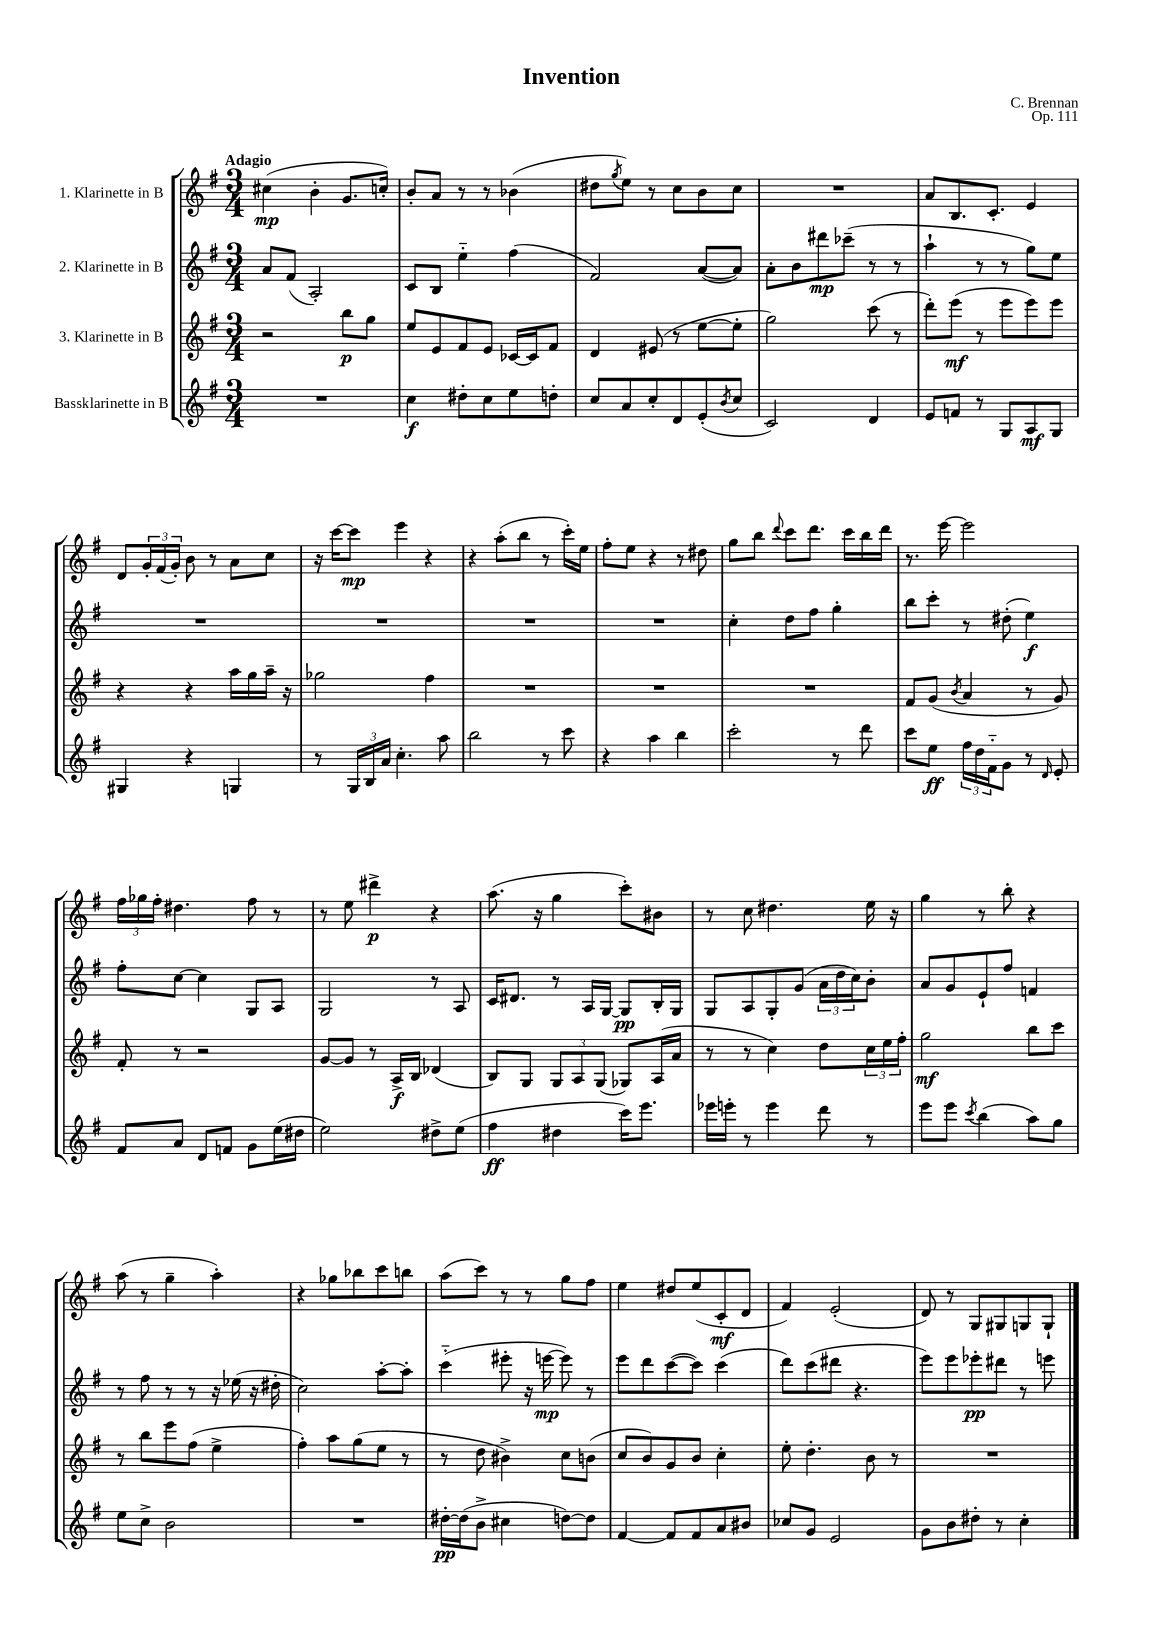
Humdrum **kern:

**kern	**dynam	**kern	**dynam	**kern	**dynam	**kern	**dynam
*part4	*part4	*part3	*part3	*part2	*part2	*part1	*part1
*staff4	*staff4	*staff3	*staff3	*staff2	*staff2	*staff1	*staff1
*I"Bassklarinette in B	*	*I"3. Klarinette in B	*	*I"2. Klarinette in B	*	*I"1. Klarinette in B	*
*clefG2	*	*clefG2	*	*clefG2	*	*clefG2	*
*k[f#]	*	*k[f#]	*	*k[f#]	*	*k[f#]	*
*M3/4	*	*M3/4	*	*M3/4	*	*M3/4	*
=1	=1	=1	=1	=1	=1	=1	=1
!	!	!	!	!	!	!LO:TX:a:B:t=Adagio	!
2.r	.	2r	.	8a/L	.	(4cc#X\	mp
.	.	.	.	(8f#/J	.	.	.
.	.	.	.	2A'/)	.	4b'\	.
.	.	8bb\L	p	.	.	8.g/L	.
.	.	8gg\J	.	.	.	.	.
.	.	.	.	.	.	16ccn'/Jk)	.
=2	=2	=2	=2	=2	=2	=2	=2
4cc\	f	8ee/L	.	8c/L	.	8b'/L	.
.	.	8e/	.	8B/J	.	8a/J	.
8dd#X'\L	.	8f#/	.	4ee\	.	8r	.
8cc\	.	8e/J	.	.	.	8r	.
8ee\	.	[16c-X/LL	.	(4ff#\	.	(4b-X\	.
.	.	16c-/J]	.	.	.	.	.
8ddn'\J	.	8f#/J	.	.	.	.	.
=3	=3	=3	=3	=3	=3	=3	=3
8cc/L	.	4d/	.	2f#/)	.	8dd#X\L	.
.	.	.	.	.	.	8qgg/	.
8a/	.	.	.	.	.	8ee\J)	.
8cc'/	.	(8e#X/	.	.	.	8r	.
8d/	.	8r	.	.	.	8cc\L	.
(8e'/	.	[8ee\L	.	([8a/L	.	8b\	.
8qb/	.	.	.	.	.	.	.
8cc/J	.	8ee'\J]	.	8a/J])	.	8cc\J	.
=4	=4	=4	=4	=4	=4	=4	=4
2c/)	.	2gg\)	.	8a'\L	.	2.r	.
.	.	.	.	8b\	.	.	.
.	.	.	.	8ddd#X\	mp	.	.
.	.	.	.	(8ccc-X~\J	.	.	.
4d/	.	(8ccc\	.	8r	.	.	.
.	.	8r	.	8r	.	.	.
=5	=5	=5	=5	=5	=5	=5	=5
8e/L	.	8ddd'\L)	.	4aa`\	.	8a/L	.
8fn/J	.	(8eee\J	mf	.	.	8.B/	.
8r	.	8r	.	8r	.	.	.
.	.	.	.	.	.	8.c'/J	.
8G/L	.	8eee\L	.	8r	.	.	.
8A/	mf	8eee\)	.	8gg\L)	.	4e/	.
8G/J	.	8eee\J	.	8ee\J	.	.	.
!!LO:LB:g=z
=6	=6	=6	=6	=6	=6	=6	=6
4G#X/	.	4r	.	2.r	.	8d/L	.
.	.	.	.	.	.	24g'/L	.
.	.	.	.	.	.	(24f#/	.
.	.	.	.	.	.	24g'/JJ)	.
4r	.	4r	.	.	.	8b\	.
.	.	.	.	.	.	8r	.
4Gn/	.	16aa\LL	.	.	.	8a\L	.
.	.	16gg\	.	.	.	.	.
.	.	16aa~\JJ	.	.	.	8cc\J	.
.	.	16r	.	.	.	.	.
=7	=7	=7	=7	=7	=7	=7	=7
8r	.	2gg-X\	.	2.r	.	16r	.
.	.	.	.	.	.	[16ccc\KL	.
24G/LL	.	.	.	.	.	8ccc\J]	mp
24B/	.	.	.	.	.	.	.
24a/JJ	.	.	.	.	.	.	.
4.cc'\	.	.	.	.	.	4eee\	.
.	.	4ff#\	.	.	.	4r	.
8aa\	.	.	.	.	.	.	.
=8	=8	=8	=8	=8	=8	=8	=8
2bb\	.	2.r	.	2.r	.	4r	.
.	.	.	.	.	.	(8aa'\L	.
.	.	.	.	.	.	8bb\J	.
8r	.	.	.	.	.	8r	.
8ccc\	.	.	.	.	.	16ccc'\LL)	.
.	.	.	.	.	.	16ee\JJ	.
=9	=9	=9	=9	=9	=9	=9	=9
4r	.	2.r	.	2.r	.	8ff#'\L	.
.	.	.	.	.	.	8ee\J	.
4aa\	.	.	.	.	.	4r	.
4bb\	.	.	.	.	.	8r	.
.	.	.	.	.	.	8dd#X\	.
=10	=10	=10	=10	=10	=10	=10	=10
2ccc'\	.	2.r	.	4cc'\	.	8gg\L	.
.	.	.	.	.	.	8bb\J	.
.	.	.	.	.	.	8qqddd/	.
.	.	.	.	8dd\L	.	8ccc\L	.
.	.	.	.	8ff#\J	.	8.ddd\J	.
8r	.	.	.	4gg'\	.	.	.
.	.	.	.	.	.	16ccc\LL	.
8ddd\	.	.	.	.	.	16bb\	.
.	.	.	.	.	.	16ddd\JJ	.
=11	=11	=11	=11	=11	=11	=11	=11
8ccc\L	.	8f#/L	.	8bb\L	.	8.r	.
8ee\J	ff	(8g/J	.	8ccc'\J	.	.	.
.	.	.	.	.	.	[16eee\	.
.	.	8qb/	.	.	.	.	.
24ff#\LL	.	4a/	.	8r	.	2eee\]	.
24dd\	.	.	.	.	.	.	.
24f#\J	.	.	.	.	.	.	.
8g\J	.	.	.	(8dd#X'\	.	.	.
8r	.	8r	.	4ee\)	f	.	.
16qqd/	.	.	.	.	.	.	.
8e'/	.	8g/)	.	.	.	.	.
!!LO:LB:g=z
=12	=12	=12	=12	=12	=12	=12	=12
8f#/L	.	8f#'/	.	8ff#'\L	.	24ff#\LL	.
.	.	.	.	.	.	24gg-X\	.
.	.	.	.	.	.	24ff#'\JJ	.
8a/J	.	8r	.	[8cc\J	.	4.dd#X\	.
8d/L	.	2r	.	4cc\]	.	.	.
8fn/J	.	.	.	.	.	.	.
8g\L	.	.	.	8G/L	.	8ff#\	.
(16ee\L	.	.	.	8A/J	.	8r	.
16dd#X\JJ	.	.	.	.	.	.	.
=13	=13	=13	=13	=13	=13	=13	=13
2ee\)	.	[8g/L	.	2G/	.	8r	.
.	.	8g/J]	.	.	.	8ee\	.
.	.	8r	.	.	.	4ddd#X^\	p
.	.	16A^/LL	f	.	.	.	.
.	.	16B/JJ	.	.	.	.	.
8dd#X^\L	.	(4d-X/	.	8r	.	4r	.
(8ee\J	.	.	.	8A/	.	.	.
=14	=14	=14	=14	=14	=14	=14	=14
4ff#\	ff	8B/L)	.	16c/KL	.	(8.aa\	.
.	.	.	.	8.d#X/J	.	.	.
.	.	8G/J	.	.	.	.	.
.	.	.	.	.	.	16r	.
4dd#X\	.	12G/L	.	8r	.	4gg\	.
.	.	12A/	.	.	.	.	.
.	.	.	.	16A/LL	.	.	.
.	.	(12G/J	.	.	.	.	.
.	.	.	.	[16G/JJ	.	.	.
16ccc\KL)	.	8G-X/L)	.	8G/L]	pp	8ccc'\L)	.
8.eee\J	.	.	.	.	.	.	.
.	.	(16A/L	.	16B'/L	.	8b#X\J	.
.	.	16a/JJ	.	16G/JJ	.	.	.
=15	=15	=15	=15	=15	=15	=15	=15
16eee-X\LL	.	8r	.	8G/L	.	8r	.
16eeen'\JJ	.	.	.	.	.	.	.
8r	.	8r	.	8A/	.	8cc\	.
4eee\	.	4cc\)	.	8G'/	.	4.dd#X\	.
.	.	.	.	(8g/J	.	.	.
8ddd\	.	8dd\L	.	24a\LL	.	.	.
.	.	.	.	24dd\	.	.	.
.	.	.	.	24cc\J)	.	.	.
8r	.	24cc\L	.	8b'\J	.	16ee\	.
.	.	24ee\	.	.	.	.	.
.	.	.	.	.	.	16r	.
.	.	24ff#'\JJ	.	.	.	.	.
=16	=16	=16	=16	=16	=16	=16	=16
8eee\L	.	2gg\	mf	8a/L	.	4gg\	.
8eee\J	.	.	.	8g/	.	.	.
8qccc/	.	.	.	.	.	.	.
(4bb\	.	.	.	8e`/	.	8r	.
.	.	.	.	8ff#/J	.	8bb'\	.
8aa\L)	.	8bb\L	.	4fn/	.	4r	.
8gg\J	.	8ccc\J	.	.	.	.	.
!!LO:LB:g=z
=17	=17	=17	=17	=17	=17	=17	=17
8ee\L	.	8r	.	8r	.	(8aa\	.
8cc^\J	.	8bb\L	.	8ff#\	.	8r	.
2b\	.	8eee\	.	8r	.	4gg~\	.
.	.	(8ff#\J	.	8r	.	.	.
.	.	4ee^\	.	16r	.	4aa'\)	.
.	.	.	.	(16ee-X\	.	.	.
.	.	.	.	16r	.	.	.
.	.	.	.	16dd#X'\	.	.	.
=18	=18	=18	=18	=18	=18	=18	=18
2.r	.	4ff#'\)	.	2cc\)	.	4r	.
.	.	8aa\L	.	.	.	8gg-X\L	.
.	.	(8gg\	.	.	.	8bb-X\	.
.	.	8ee\J	.	[8aa'\L	.	8ccc\	.
.	.	8r	.	8aa'\J]	.	8bbn\J	.
=19	=19	=19	=19	=19	=19	=19	=19
[16dd#X'\LL	pp	8r	.	(4ccc\	.	(8aa\L	.
(16dd#\J]	.	.	.	.	.	.	.
8b^\J	.	8dd\	.	.	.	8ccc\J)	.
4cc#X\	.	4b#X^\)	.	8eee#X'\	.	8r	.
.	.	.	.	16r	.	8r	.
.	.	.	.	[16eeen\	mp	.	.
[8ddn\L)	.	8cc\L	.	8eee\])	.	8gg\L	.
8dd\J]	.	(8bn\J	.	8r	.	8ff#\J	.
=20	=20	=20	=20	=20	=20	=20	=20
[4f#/	.	8cc/L	.	8eee\L	.	4ee\	.
.	.	8b/)	.	8ddd\	.	.	.
8f#/L]	.	8g/	.	([8ccc\	.	8dd#X/L	.
8f#/	.	8b/J	.	8ccc\J])	.	(8ee/	.
8a/	.	4cc'\	.	(4ccc\	.	8c'/	mf
8b#X/J	.	.	.	.	.	8d/J	.
=21	=21	=21	=21	=21	=21	=21	=21
8cc-X/L	.	8ee'\	.	8ddd\L)	.	4f#/)	.
8g/J	.	4.dd'\	.	(8ccc\	.	.	.
2e/	.	.	.	8ddd#X\J	.	(2e'/	.
.	.	.	.	4.r	.	.	.
.	.	8b\	.	.	.	.	.
.	.	8r	.	.	.	.	.
=22	=22	=22	=22	=22	=22	=22	=22
8g\L	.	2.r	.	8eee\L)	.	8d/)	.
8b\	.	.	.	8eee\	.	8r	.
8dd#X'\J	.	.	.	8eee-X'\	pp	8G/L	.
8r	.	.	.	8ddd#X\J	.	8G#X/	.
4cc'\	.	.	.	8r	.	8Gn/	.
.	.	.	.	8eeen\	.	8G`/J	.
==	==	==	==	==	==	==	==
*-	*-	*-	*-	*-	*-	*-	*-
